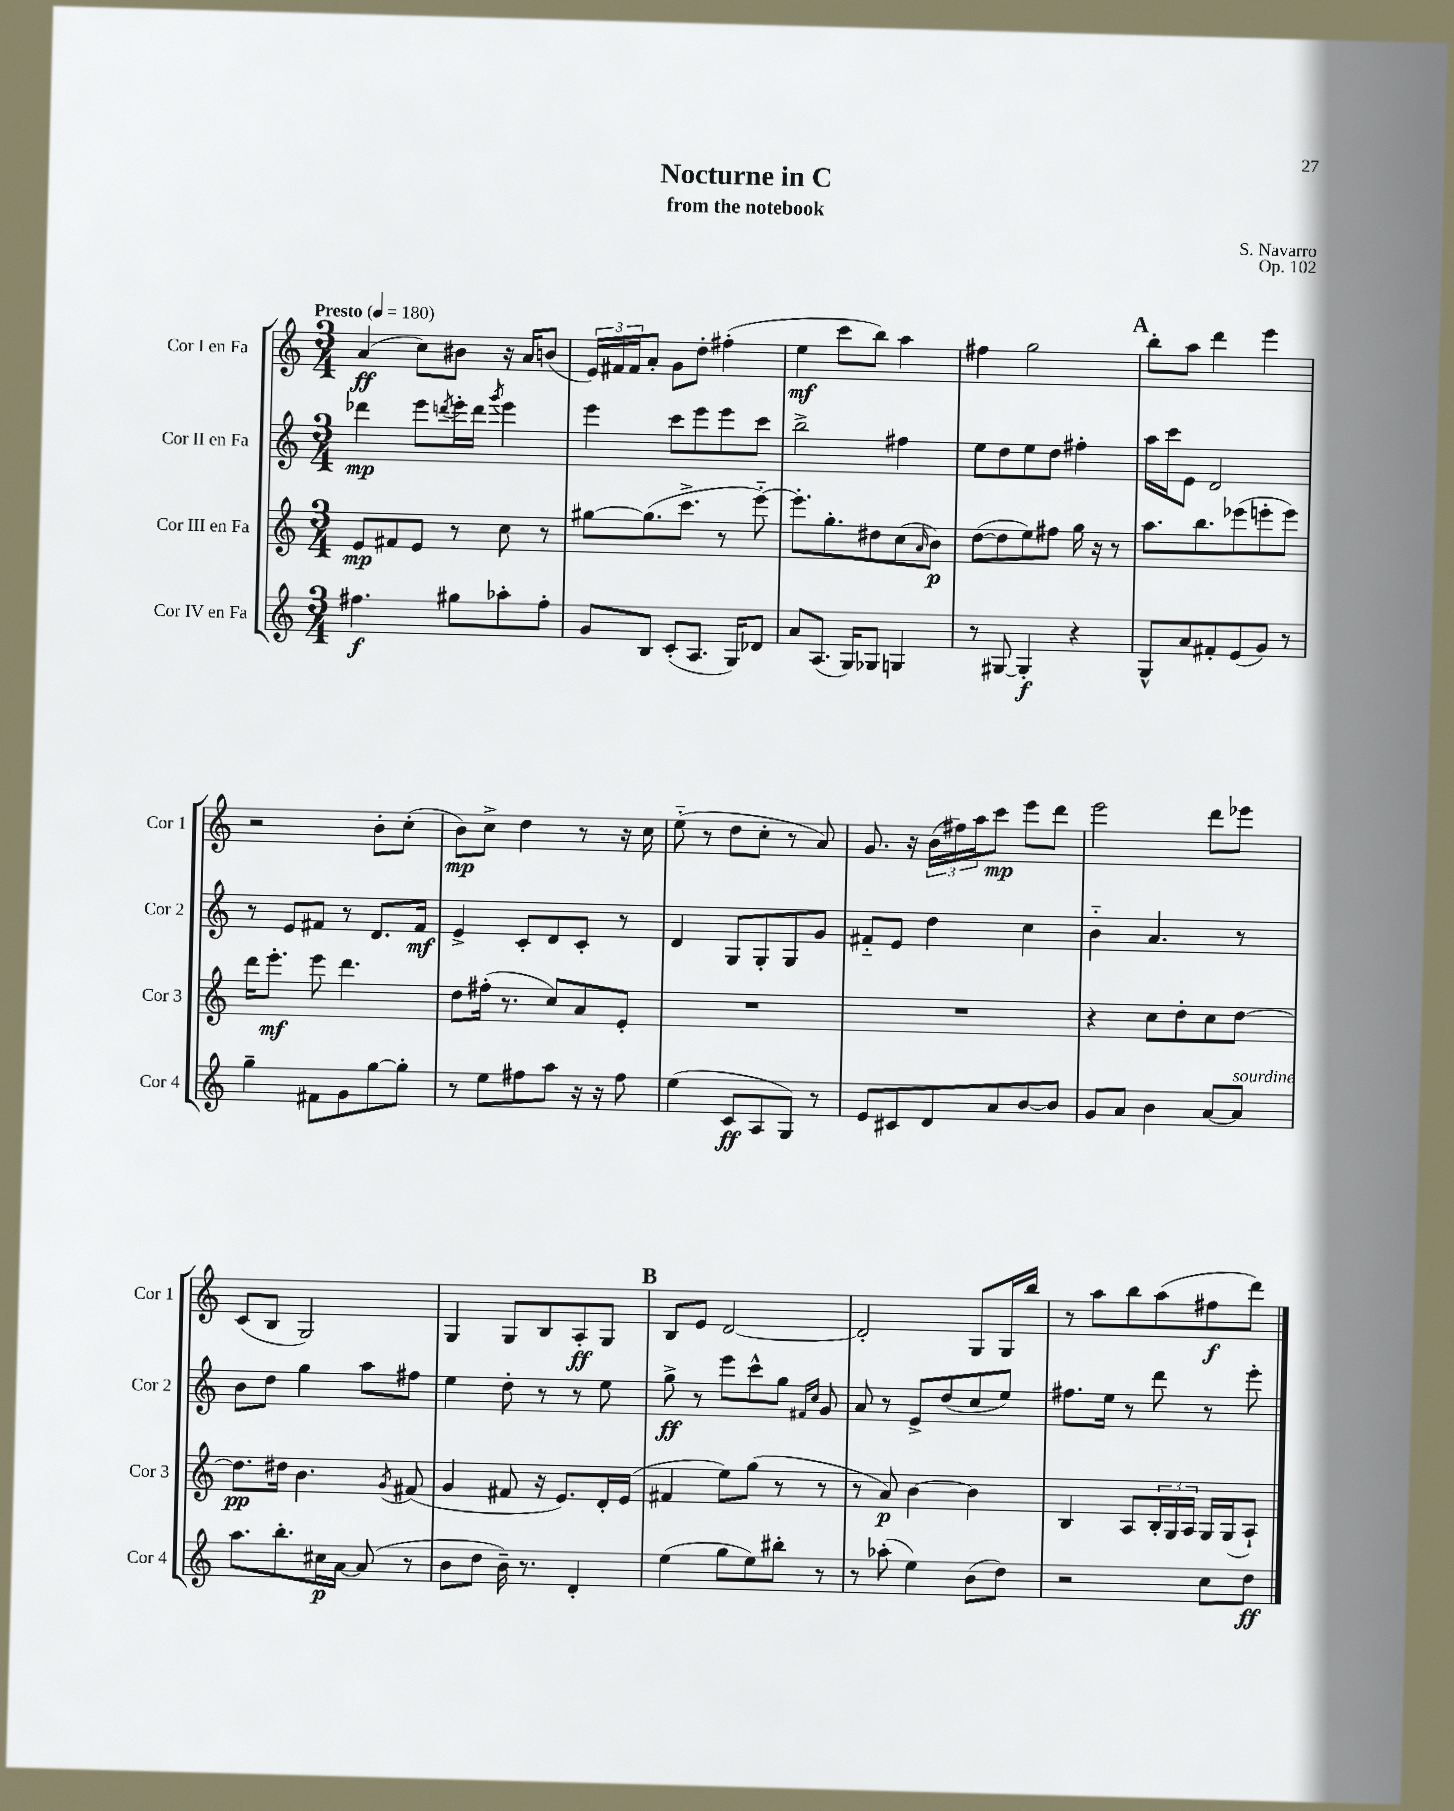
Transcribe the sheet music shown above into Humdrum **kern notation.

**kern	**kern	**kern	**kern
*staff4	*staff3	*staff2	*staff1
*clefG2	*clefG2	*clefG2	*clefG2
*k[]	*k[]	*k[]	*k[]
*M3/4	*M3/4	*M3/4	*M3/4
*MM180	*MM180	*MM180	*MM180
4.ff#	8e	4ddd-	(4a
.	8f#	.	.
.	8e	8eee	8cc)
.	.	8qddd	.
8gg#	8r	16eee'	8b#
.	.	16ddd	.
.	.	8qggg	.
8aa-'	8cc	4eee	16r
.	.	.	16a
8ff#'	8r	.	(8b
=	=	=	=
8g	[8gg#	4eee	24e)
.	.	.	24f#
.	.	.	24f#
8B	(8.gg#]	.	8a'
(8c'	.	8ccc	8g
.	8.ccc^	.	.
8.A	.	8eee	8dd'
.	8r	8eee	(4ff#'
16G)	.	.	.
8d-	[8eee'~)	8ccc	.
=	=	=	=
8a	8.eee']	2bb^	4ee
(8.A	.	.	.
.	8.gg'	.	.
.	.	.	8ccc
16G)	.	.	.
8G-	8dd#	.	8bb)
4G	(8cc	4ff#	4aa
.	16qqa	.	.
.	8b)	.	.
=	=	=	=
8r	([8dd	8ee	4ff#
[8G#	8dd]	8dd	.
4G#']	8ee)	8ee	2gg
.	8ff#	8dd	.
4r	16gg	4ff#'	.
.	16r	.	.
.	8r	.	.
=	=	=	=
8G^^	8.aa	16aa	8bb'
.	.	16ccc	.
8a	.	8e	8aa
.	8.bb	.	.
8f#'	.	2d	4ddd
(8e	(8eee-	.	.
8g)	8eee'	.	4eee
8r	8eee)	.	.
=	=	=	=
4gg~	16ddd	8r	2r
.	8.eee'	.	.
.	.	8e	.
8f#	8eee	8f#	.
8g	4.ddd	8r	.
[8gg	.	8.d	8b'
8gg']	.	.	(8cc'
.	.	16f#	.
=	=	=	=
8r	8dd	4e^	8b)
8ee	(16ff#'	.	8cc^
.	8.r	.	.
8ff#	.	8c'	4dd
8aa	8cc)	8d	.
16r	8a	8c'	8r
16r	.	.	.
8ff#	8e'	8r	16r
.	.	.	16cc
=	=	=	=
(4ee	2.r	4d	(8ee'~
.	.	.	8r
8c	.	8G	8dd
8A	.	8G'	8cc'
8G)	.	8G	8r
8r	.	8g	8a)
=	=	=	=
8e	2.r	8f#'~	8.g
8c#	.	8e	.
.	.	.	16r
8d	.	4dd	(24b
.	.	.	24ff#)
.	.	.	24aa
8a	.	.	8ccc
[8b	.	4cc	8eee
8b]	.	.	8ddd
=	=	=	=
8g	4r	4b'~	2eee
8a	.	.	.
4b	8cc	4.a	.
.	8dd'	.	.
[8a	8cc	.	8ddd
8a]	[8dd	8r	8eee-
=	=	=	=
8.aa	8.dd]	8b	(8c
.	.	8dd	8B
8.bb'	16dd#	.	.
.	4.b	4gg	2G)
16cc#	.	.	.
[16a	.	.	.
(8a]	.	8aa	.
.	8qg	.	.
8r	(8f#	8ff#	.
=	=	=	=
8b	4g	4ee	4G
8dd	.	.	.
16b~)	8f#	8dd'	8G
8.r	.	.	.
.	16r	8r	8B
.	8.e)	.	.
4d'	.	8r	8A'
.	16d'	8ee	8G
.	(16e	.	.
=	=	=	=
(4ee	4f#	8gg^	8B
.	.	8r	8e
8gg	8ee)	8eee	[2d
8ee)	(8gg	8ccc^^	.
8bb#'	8r	8gg	.
.	.	16qqf#	.
.	.	16qqcc	.
8r	8r	8g	.
=	=	=	=
8r	8r	8a	2d']
(8aa-'	8a)	8r	.
4ee)	[4b	8e^	.
.	.	(8dd	.
(8b	4b]	8cc	8G
8dd)	.	8ee)	16G
.	.	.	16bb
=	=	=	=
2r	4B	8.ff#	8r
.	.	.	8aa
.	.	16ee	.
.	8A	8r	8bb
.	24B'	8ddd	(8aa
.	24G	.	.
.	24A	.	.
8cc	16G	8r	8ff#
.	(16G	.	.
8dd	8A`)	8eee'	8ddd)
==	==	==	==
*-	*-	*-	*-
